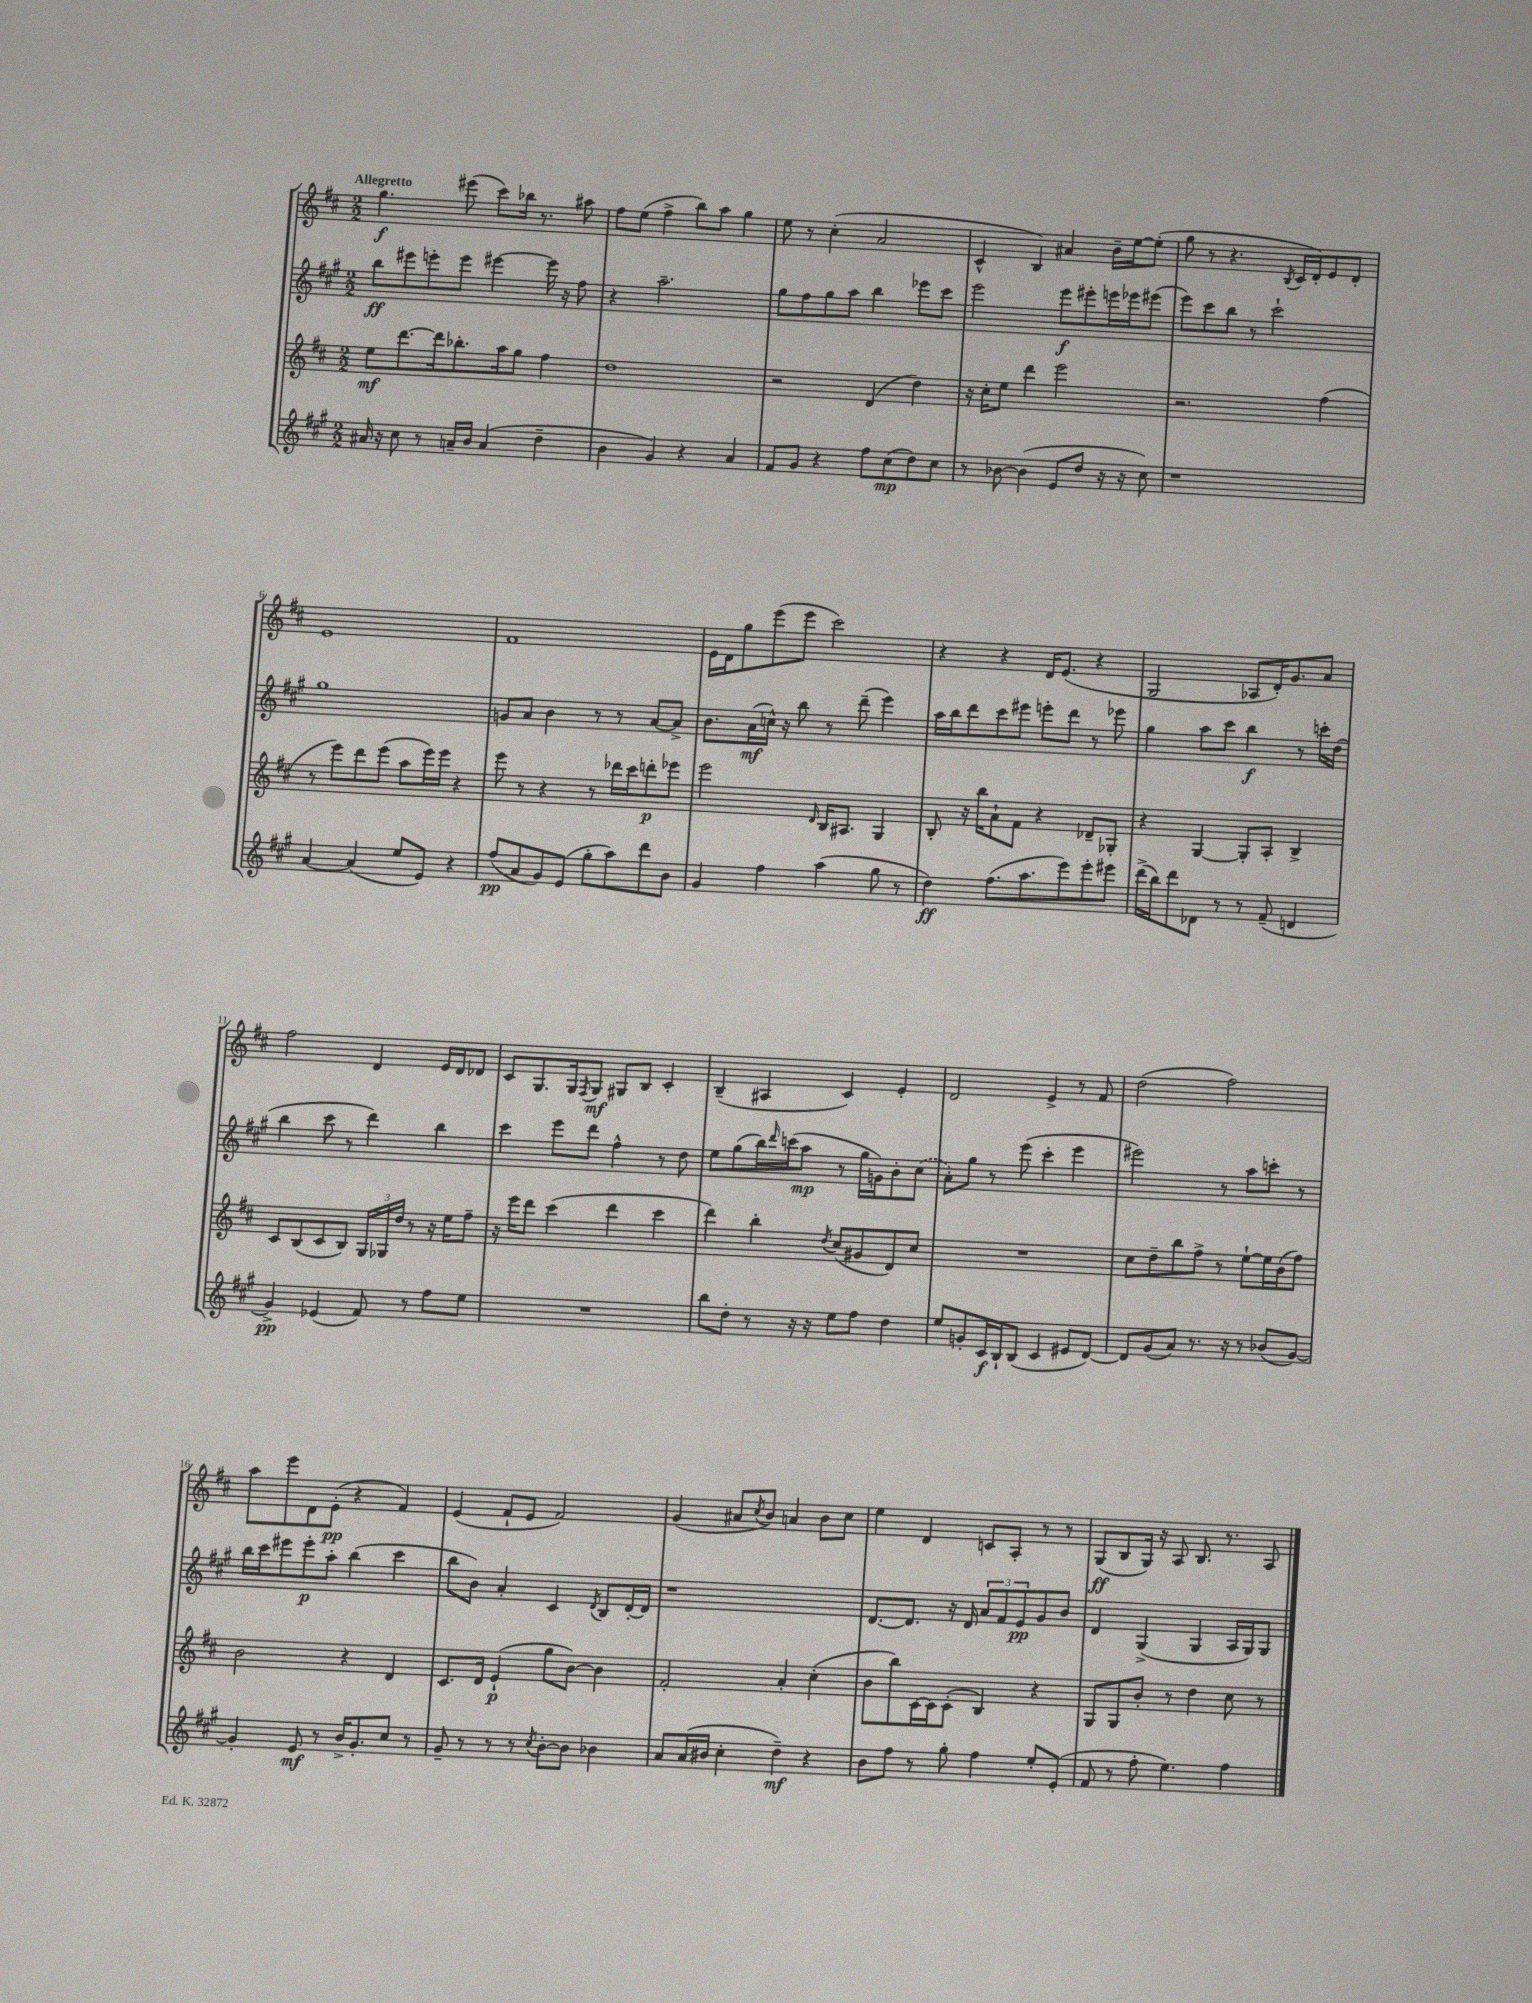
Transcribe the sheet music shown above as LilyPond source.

<<
\new StaffGroup <<
\new Staff = "s0" {
    \clef treble \key d \major \numericTimeSignature \time 2/2 \tempo "Allegretto"
    g''4.\f eis'''8( cis'''8) bes''16 r8. ais''8 |
    fis''8 e''8( fis''4-> b''8) a''8 g''4 |
    e''8 r8 cis''4-.( a'2 |
    cis'4-^ b4) ais'4 b'16-- e''16~ e''8-.( |
    g''8 r8 r4. \acciaccatura { b8 } cis'16 d'16-.) e'8 d'8-. |
    e'1 |
    fis'1 |
    e'16 d'16 g''8 e'''8( e'''8 cis'''2) |
    r4 r4 d'16 e'8.( r4 |
    g2 aes8 d'16-.) g'8. a'8 |
    fis''2 d'4 e'16 d'16 des'8 |
    cis'8 g8. g16 \acciaccatura { fis8 } g8\mf gis8 b8 cis'4-. |
    b4--( ais4 cis'4) e'4-. |
    d'2 e'4-> r8 fis'8 |
    d''2( fis''2) |
    a''8 e'''8 d'8 e'8-.\pp( r4 fis'4) |
    e'4( fis'8-! e'8 fis'2) |
    g'4( ais'8 \acciaccatura { cis''8 } b'8) a'4 b'8 cis''8 |
    e''4 d'4 c'8 a8-. r8 r8 |
    g8\ff( b8 g16) r16 a8 b8. r8. a8 \bar "|." |
}
\new Staff = "s1" {
    \clef treble \key a \major \numericTimeSignature \time 2/2
    b''8\ff eis'''8 e'''8-. e'''8 eis'''4~ eis'''16 r16 fis''8 |
    r4 a''2.-- |
    gis''8 fis''8 gis''8 a''8 b''4 ees'''8 cis'''8 |
    e'''2 e'''8\f eis'''8-. e'''16 ees'''16 eis'''8( |
    e'''8) cis'''8 b''8 r8 cis'''2-! |
    gis''1 |
    g'8 a'8 b'4 r8 r8 a'8~ a'8-> |
    b'8. a'16\mf( c''16-^) r16 b''8 r8 d'''8--( e'''4) |
    a''16 b''16 d'''8 cis'''8 eis'''8 e'''8-. d'''8 r8 ees'''8 |
    gis''4 a''8 cis'''8 b''4\f r8 c'''16-. d''16( |
    b''4 cis'''8 r8 d'''4) b''4 |
    cis'''4 e'''8 d'''8 fis''4-^ r8 d''8 |
    e''8 gis''8( b''16) \grace { d'''16 } c'''16( a''8\mp r8 gis''16 g'16) b'8-. \once \slurDashed cis''8( |
    a'8-.) gis''8 r8 e'''8( cis'''4-. e'''4 |
    eis'''2) r8 a''8 c'''8-. r8 |
    b''16 cis'''16 eis'''8 eis'''8-.\p a''8-. b''4( cis'''4 |
    b''8 b'8) a'4-. cis'4 \acciaccatura { d'8 } b8 d'16~-. d'16 |
    r1 |
    d'8.~ d'8. r16 d'16 \tuplet 3/2 { a'8 fis'8 e'8\pp } gis'8 b'8 |
    d'4 gis4->( gis4 a16 gis16) gis8 \bar "|." |
}
\new Staff = "s2" {
    \clef treble \key d \major \numericTimeSignature \time 2/2
    e''8\mf d'''8.~ d'''16 bes''8.-. a''16 g''8 fis''4 |
    d''1 |
    r2 d'4( d''4) |
    r16 cis''16-. e''8 d'''4 e'''2 |
    r2. fis''4( |
    r8 e'''8) d'''8 e'''8( a''8 e'''16) e'''16 r4 |
    e'''8 r8 r4 r8 des'''16 cis'''16 d'''8-.\p ees'''8 |
    e'''2 \grace { d'16 } b16 ais8. g4 |
    b8-. r16 b''16 a'8-! fis'8 r4 des'8-- ges8-. |
    r4 g4~ g8-. a8-. b4-> |
    cis'8 b8( cis'8 b8) \tuplet 3/2 { g16 ges16 d''16 } r8 r16 e''16 fis''8-- |
    r16 e'''16 d'''8 cis'''4( d'''4 cis'''4 |
    d'''4) b''4-. \acciaccatura { d''8 } cis''8( gis'8 d'8) cis''8 |
    R1 |
    cis''8 d''8-- b''8 fis''8-> r8 e''8~-! e''16 b'16( fis''8) |
    b'2 r4 d'4 |
    cis'8. d'16 e'4-!\p( g''8 b'8~) b'4 |
    fis'2-. a'4-. cis''4-.( |
    b'8 b''8) cis'16~ cis'16 cis'8-.( b4) r4 |
    g8 g8 b'8-. r8 d''4 cis''8 r8 \bar "|." |
}
\new Staff = "s3" {
    \clef treble \key a \major \numericTimeSignature \time 2/2
    ais'16 r16 cis''8 r8 a'16-- b'16 a'4( d''4-- |
    b'4 gis'4) r4 a'4 |
    fis'8 gis'8 r4 fis''8 cis''8\mp( d''8) cis''8 |
    r8 bes'8~ bes'4( e'8 d''8 r16 r16 cis''8) |
    r1 |
    a'4~ a'4( e''8 e'8) r4 |
    fis''8\pp( a'8 gis'8) e'8( gis''8-. a''8) d'''8 b'8 |
    gis'4 fis''4 a''4( gis''8 r8 |
    d''4\ff) fis''8.( a''8. e'''8) e'''8-. eis'''8 |
    d'''16->( b''16) d'''8 des'8 r8 r8 fis'8--( d'4 |
    gis'4->\pp) ees'4( fis'8) r8 fis''8 e''8 |
    R1 |
    b''8 d''8-. r8 r16 r16 e''8 fis''8 d''4 |
    e''8 g'8-. cis'16\f b16-! b8( cis'4 eis'8 d'8~) |
    d'8 gis'8( a'8) r8. r16 r8 bes'8( gis'8~) |
    gis'4-. e'8\mf r8 b'16-> gis'8.-. cis''8 r8 |
    gis'8-- r8 r8 r8 \acciaccatura { cis''8 } b'8~-. b'8 bes'4 |
    a'8 a'16( bis'16 cis''4-. d''4--\mf) r4 |
    b'8 fis''8 r8 gis''8-. fis''4 e''8-. e'8-.( |
    fis'8 r8 fis''8-. e''4.) fis''4 \bar "|." |
}
>>
>>
